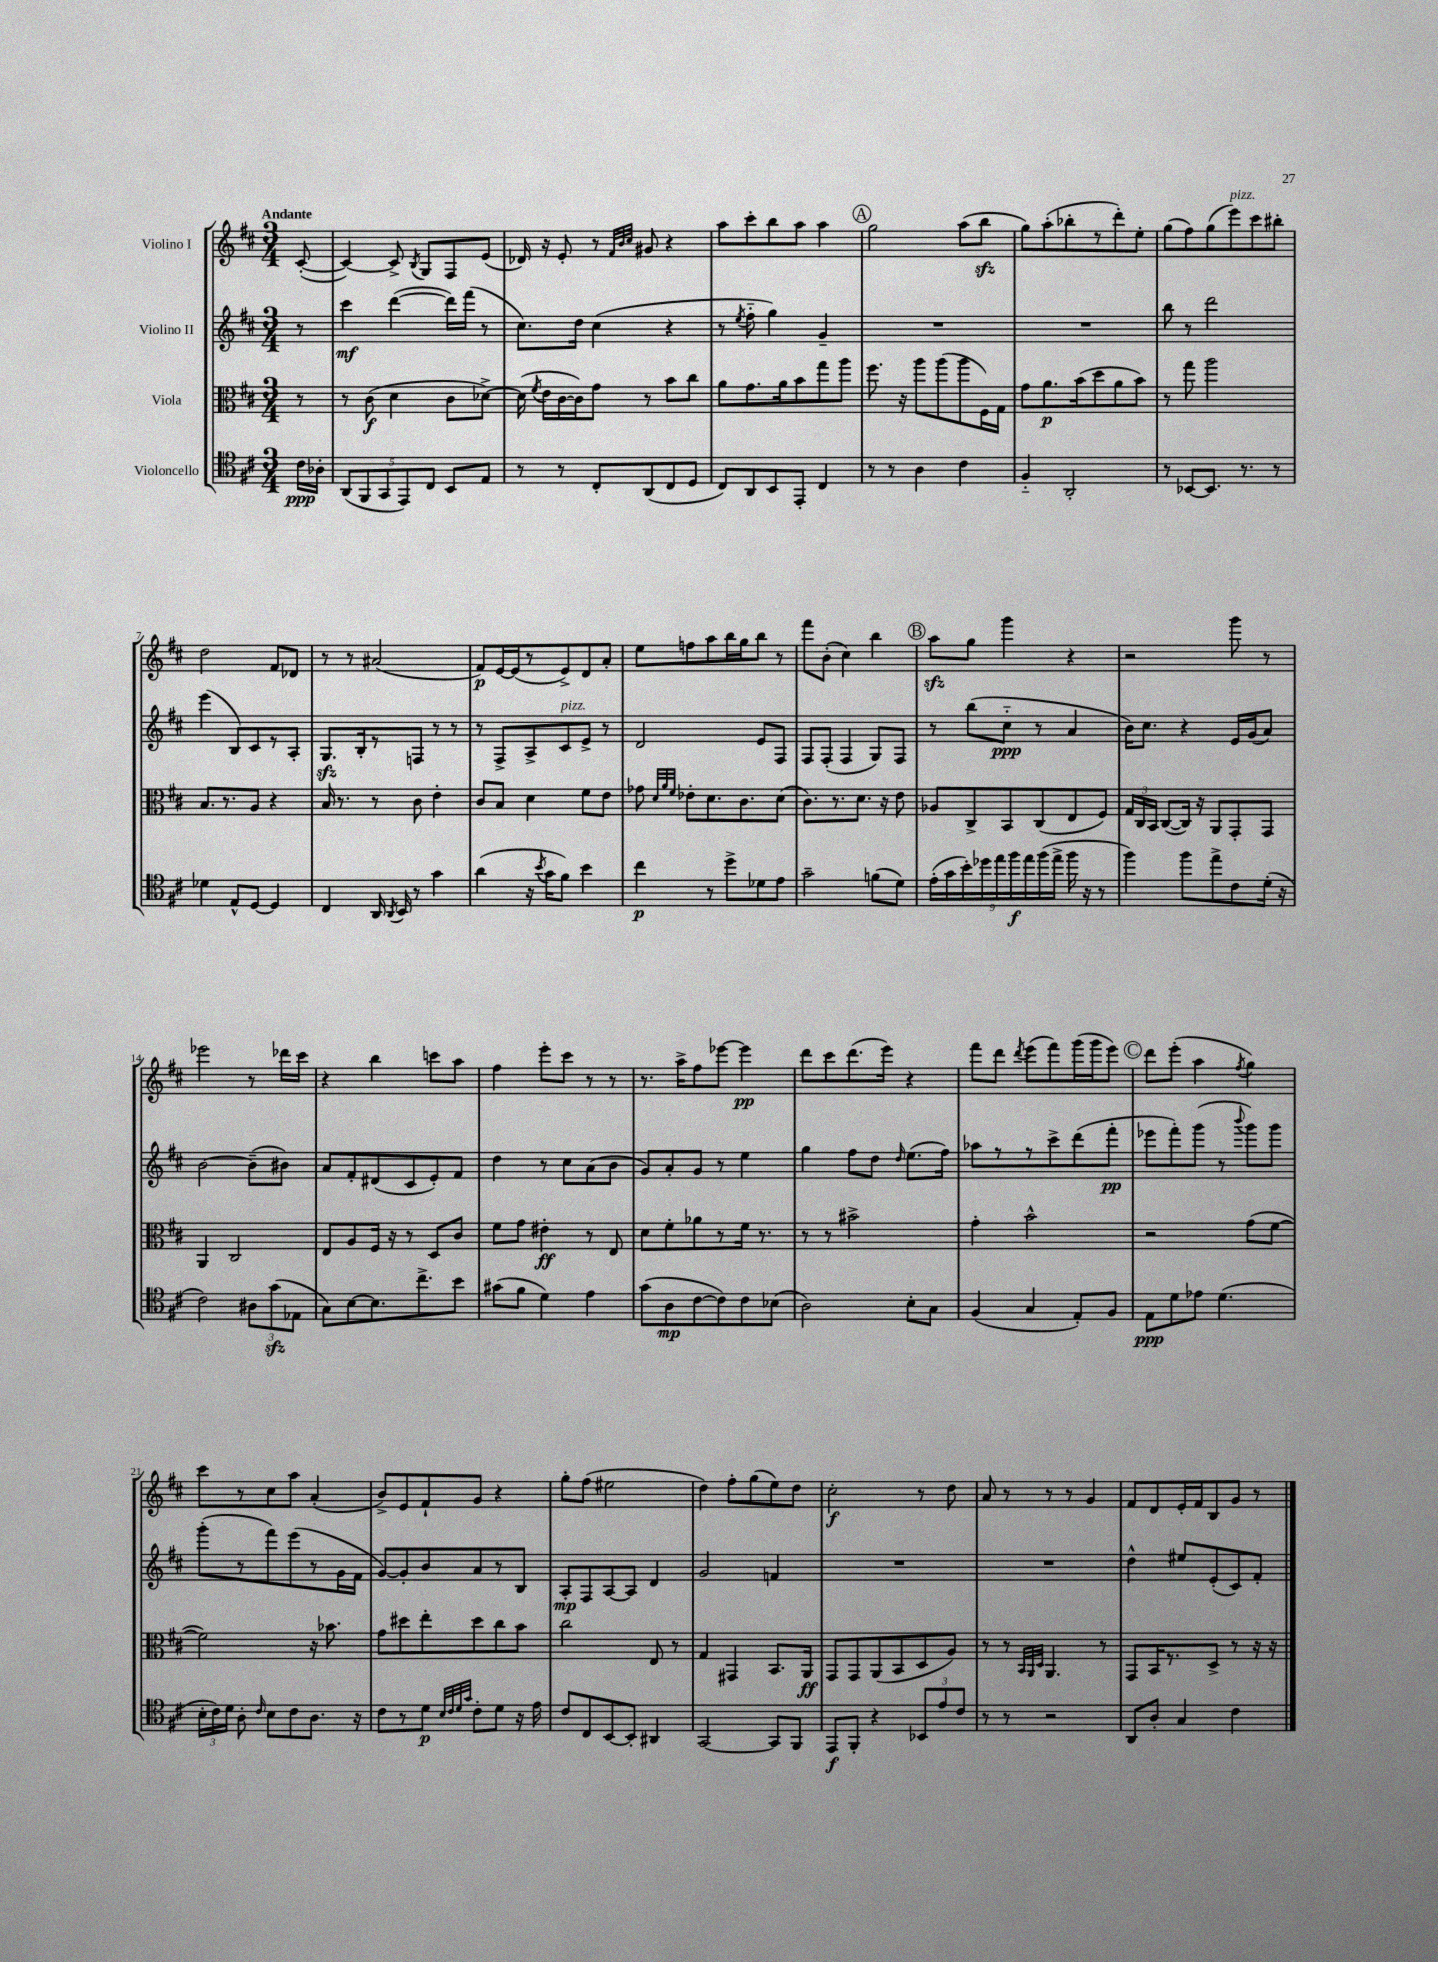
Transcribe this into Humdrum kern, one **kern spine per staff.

**kern	**dynam	**kern	**dynam	**kern	**dynam	**kern	**dynam
*part4	*part4	*part3	*part3	*part2	*part2	*part1	*part1
*staff4	*staff4	*staff3	*staff3	*staff2	*staff2	*staff1	*staff1
*I"Violoncello	*	*I"Viola	*	*I"Violino II	*	*I"Violino I	*
*clefC4	*	*clefC3	*	*clefG2	*	*clefG2	*
*k[f#c#]	*	*k[f#c#]	*	*k[f#c#]	*	*k[f#c#]	*
*M3/4	*	*M3/4	*	*M3/4	*	*M3/4	*
=	=	=	=	=	=	=	=
!	!	!	!	!	!	!LO:TX:a:B:t=Andante	!
16c#\LL	ppp	8r	.	8r	.	([8c#'/	.
16A-X'\JJ	.	.	.	.	.	.	.
=1	=1	=1	=1	=1	=1	=1	=1
(10AA/L	.	8r	.	4ccc#\	mf	4c#/_)	.
10FF#/	.	.	.	.	.	.	.
.	.	(8c#\	f	.	.	.	.
10GG/	.	.	.	.	.	.	.
.	.	4d\	.	([4ddd\	.	8c#^/]	.
10EE/)	.	.	.	.	.	.	.
.	.	.	.	.	.	8qB/	.
.	.	.	.	.	.	8G/L	.
10C#/J	.	.	.	.	.	.	.
8BB/L	.	8c#\L	.	16ddd\LL])	.	8F#/	.
.	.	.	.	(16fff#\JJ	.	.	.
8E/J	.	[8d-X^\J)	.	8r	.	(8e/J	.
=2	=2	=2	=2	=2	=2	=2	=2
8r	.	(16d-\]	.	8.cc#\L)	.	16d-X/)	.
.	.	8qf#/	.	.	.	.	.
.	.	16e\LL	.	.	.	16r	.
8r	.	[16c#\	.	.	.	8e'/	.
.	.	16c#\J])	.	16dd\Jk	.	.	.
8C#'/L	.	8g\J	.	(4cc#\	.	8r	.
.	.	.	.	.	.	32qqf#/LLL	.
.	.	.	.	.	.	32qqb/	.
.	.	.	.	.	.	32qqcc#/JJJ	.
(8AA/	.	8r	.	.	.	8g#X/	.
8C#/	.	8b\L	.	4r	.	4r	.
8D/J	.	8cc#\J	.	.	.	.	.
=3	=3	=3	=3	=3	=3	=3	=3
8C#/L)	.	8a\L	.	8r	.	8aa\L	.
.	.	.	.	8qee/	.	.	.
8AA/	.	8.g\	.	8ff#\	.	8ccc#'\	.
8BB/	.	.	.	4gg\)	.	8bb\	.
.	.	16a\k	.	.	.	.	.
8EE'/J	.	8b\	.	.	.	8aa\J	.
4C#/	.	8gg\	.	4g~/	.	4aa\	.
.	.	8aa\J	.	.	.	.	.
!!LO:REH:place=s1:t=A
=4	=4	=4	=4	=4	=4	=4	=4
8r	.	8.ff#\	.	2.r	.	2gg\	.
8r	.	.	.	.	.	.	.
.	.	16r	.	.	.	.	.
4A\	.	8aa\L	.	.	.	.	.
.	.	(8aa\	.	.	.	.	.
4c#\	.	8aa\	.	.	.	(8aa\L	.
.	.	16F#\L)	.	.	.	8bbzz\J	.
.	.	16G\JJ	.	.	.	.	.
=5	=5	=5	=5	=5	=5	=5	=5
4F#/	.	8g\L	.	2.r	.	8gg\L)	.
.	.	8.a\	p	.	.	(8aa'\	.
2AA'/	.	.	.	.	.	8bb-X'\	.
.	.	(16b\k	.	.	.	.	.
.	.	8dd\	.	.	.	8r	.
.	.	8a\	.	.	.	8ddd'\)	.
.	.	8b\J)	.	.	.	8ee'\J	.
=6	=6	=6	=6	=6	=6	=6	=6
8r	.	8r	.	8bb\	.	(8gg\L	.
[8BB-X/L	.	8gg\	.	8r	.	8ff#\)	.
8.BB-/J]	.	2aa\	.	2ddd\	.	(8gg\	.
!	!	!	!	!	!	!LO:TX:a:i:t=pizz.	!
.	.	.	.	.	.	8eee\)	.
8.r	.	.	.	.	.	.	.
.	.	.	.	.	.	8ccc#\	.
8r	.	.	.	.	.	8bb#X'\J	.
!!LO:LB:g=z
=7	=7	=7	=7	=7	=7	=7	=7
4d-X\	.	8.B/L	.	(4eee\	.	2dd\	.
.	.	8.r	.	.	.	.	.
8E^^/L	.	.	.	8B/L)	.	.	.
[8D/J	.	8A/J	.	8c#/	.	.	.
4D/]	.	4r	.	8r	.	8f#/L	.
.	.	.	.	8A'/J	.	8d-X/J	.
=8	=8	=8	=8	=8	=8	=8	=8
4C#/	.	16B/	.	8.Gzz/L	.	8r	.
.	.	8.r	.	.	.	.	.
.	.	.	.	.	.	8r	.
.	.	.	.	16B'/k	.	.	.
16AA/	.	8r	.	8r	.	(2a#X/	.
8qAA/	.	.	.	.	.	.	.
16BB/	.	.	.	.	.	.	.
8r	.	8c#\	.	8Fn/J	.	.	.
4g\	.	4e'\	.	8r	.	.	.
.	.	.	.	8r	.	.	.
=9	=9	=9	=9	=9	=9	=9	=9
(4a\	.	8c#/L	.	8r	.	8f#/L)	p
.	.	8B/J	.	8F#^/L	.	[16e/L	.
.	.	.	.	.	.	(16e/J]	.
16r	.	4d\	.	8A^/	.	8r	.
8qb/	.	.	.	.	.	.	.
16g\KL	.	.	.	.	.	.	.
!	!	!	!	!LO:TX:a:i:t=pizz.	!	!	!
8f#\J)	.	.	.	8c#/	.	8e^/)	.
4b\	.	8f#\L	.	8e^/J	.	8d/	.
.	.	8e\J	.	8r	.	8a'/J	.
=10	=10	=10	=10	=10	=10	=10	=10
4cc#\	p	8g-X\	.	2d/	.	8ee\L	.
.	.	32qqd/LLL	.	.	.	.	.
.	.	32qqa/	.	.	.	.	.
.	.	32qqf#/JJJ	.	.	.	.	.
.	.	8e-X'\L	.	.	.	8ffn\	.
8r	.	8.d\	.	.	.	8aa\	.
8dd^\L	.	.	.	.	.	16bb\L	.
.	.	8.c#\	.	.	.	16gg\J	.
8d-X\	.	.	.	8e/L	.	8bb\J	.
8e\J	.	(8d\J	.	8F#/J	.	8r	.
=11	=11	=11	=11	=11	=11	=11	=11
2g~\	.	8.c#\L)	.	8F#/L	.	8fff#\L	.
.	.	.	.	(8F#'/J	.	(8b'\J	.
.	.	8.r	.	.	.	.	.
.	.	.	.	4F#/	.	4cc#\)	.
.	.	8.d\J	.	.	.	.	.
(8fn\L	.	.	.	8G/L)	.	4bb\	.
.	.	16r	.	.	.	.	.
8d\J)	.	8e\	.	8F#/J	.	.	.
!!LO:REH:place=s1:t=B
=12	=12	=12	=12	=12	=12	=12	=12
(18e'\LL	.	8A-X/L	.	8r	.	8aazz\L	.
18g\	.	.	.	.	.	.	.
18b'\)	.	.	.	.	.	.	.
.	.	8C#^/	.	(8bb\L	.	8gg\J	.
18dd-X\	.	.	.	.	.	.	.
18ee\	.	.	.	.	.	.	.
.	.	8BB/	.	8cc#\J	ppp	4ggg\	.
18ff#\	f	.	.	.	.	.	.
18ee\	.	.	.	.	.	.	.
.	.	(8C#/	.	8r	.	.	.
(18ff#\	.	.	.	.	.	.	.
18ee^\JJ	.	.	.	.	.	.	.
16ff#\	.	8E/	.	4a/	.	4r	.
16r	.	.	.	.	.	.	.
8r	.	8F#/J)	.	.	.	.	.
=13	=13	=13	=13	=13	=13	=13	=13
4ff#\)	.	24G/LL	.	16b\KL)	.	2r	.
.	.	24C#/	.	.	.	.	.
.	.	.	.	8.cc#\J	.	.	.
.	.	24BB/JJ	.	.	.	.	.
.	.	([8C#/L	.	.	.	.	.
8ff#\L	.	16C#/Jk])	.	4r	.	.	.
.	.	16r	.	.	.	.	.
8ee^\	.	8AA/L	.	.	.	.	.
8c#\	.	8GG'/	.	16e/LL	.	8ggg\	.
.	.	.	.	(16g/J	.	.	.
(16d'\Jk	.	8GG/J	.	8a/J)	.	8r	.
16r	.	.	.	.	.	.	.
!!LO:LB:g=z
=14	=14	=14	=14	=14	=14	=14	=14
2c#\)	.	4AA/	.	[2b\	.	2eee-X\	.
.	.	2C#/	.	.	.	.	.
12A#X\L	.	.	.	(8b~\L]	.	8r	.
(12gzz\	.	.	.	.	.	.	.
.	.	.	.	8b#X\J)	.	16ddd-X\LL	.
12E-X\J	.	.	.	.	.	.	.
.	.	.	.	.	.	16ccc#\JJ	.
=15	=15	=15	=15	=15	=15	=15	=15
8G\L)	.	8E/L	.	8a/L	.	4r	.
[8B\	.	8A/	.	8f#'/	.	.	.
8.B\]	.	16F#/Jk	.	(8d#X/	.	4bb\	.
.	.	16r	.	.	.	.	.
.	.	8r	.	8c#/	.	.	.
8.cc#^\	.	.	.	.	.	.	.
.	.	8D/L	.	8e'/)	.	8cccn\L	.
8b\J	.	8c#/J	.	8f#/J	.	8aa\J	.
=16	=16	=16	=16	=16	=16	=16	=16
(8g#X\L	.	8f#\L	.	4dd\	.	4ff#\	.
8f#\J	.	8g\J	.	.	.	.	.
4d\)	.	4e#X'\	ff	8r	.	8eee'\L	.
.	.	.	.	8cc#\L	.	8ccc#\J	.
4e\	.	8r	.	(8a\	.	8r	.
.	.	8E/	.	8b\J	.	8r	.
=17	=17	=17	=17	=17	=17	=17	=17
(8g\L	.	8d\L	.	8g/L)	.	8.r	.
8A\	mp	8f#'\	.	8a'/	.	.	.
.	.	.	.	.	.	16aa^\KL	.
[8c#\	.	8a-X\	.	8g/J	.	8ff#\	.
8c#\])	.	8r	.	8r	.	[8eee-X\J	.
8c#\	.	16f#\Jk	.	4ee\	.	4eee-\]	pp
.	.	8.r	.	.	.	.	.
(8B-X\J	.	.	.	.	.	.	.
=18	=18	=18	=18	=18	=18	=18	=18
2A\)	.	8r	.	4gg\	.	8ddd\L	.
.	.	8r	.	.	.	8ccc#\	.
.	.	2b#X^\	.	8ff#\L	.	(8.ddd\	.
.	.	.	.	8dd\J	.	.	.
.	.	.	.	.	.	16eee\Jk)	.
.	.	.	.	16qqdd/	.	.	.
8B'\L	.	.	.	(8.ee\L	.	4r	.
8G\J	.	.	.	.	.	.	.
.	.	.	.	16ff#\Jk)	.	.	.
=19	=19	=19	=19	=19	=19	=19	=19
(4F#/	.	4g'\	.	8aa-X\L	.	8fff#\L	.
.	.	.	.	8r	.	8ddd\J	.
.	.	.	.	.	.	8qddd/	.
4G/	.	2b^^\	.	8r	.	(8eee\L	.
.	.	.	.	8ccc#^\	.	8fff#\)	.
8E'/L)	.	.	.	(8ddd\	.	(16ggg\L	.
.	.	.	.	.	.	16ggg\J	.
8F#/J	.	.	.	8fff#'\J	pp	8eee\J)	.
!!LO:REH:place=s1:t=C
=20	=20	=20	=20	=20	=20	=20	=20
8E\L	ppp	2r	.	8eee-X\L	.	8ddd\L	.
8d\	.	.	.	8fff#'\)	.	(8eee'\J	.
8e-X\J	.	.	.	(8ggg\J	.	4aa\	.
(4.d\	.	.	.	8r	.	.	.
.	.	.	.	8qqbbb/	.	8qff#/	.
.	.	(8g\L	.	8ggg\L)	.	4gg\)	.
.	.	[8f#\J	.	8ggg\J	.	.	.
!!LO:LB:g=z
=21	=21	=21	=21	=21	=21	=21	=21
24B'\LL	.	2f#\])	.	(8ggg'\L	.	8ccc#\L	.
24c#\)	.	.	.	.	.	.	.
24d\JJ	.	.	.	.	.	.	.
8A'\	.	.	.	8r	.	8r	.
16qqc#/	.	.	.	.	.	.	.
8B\L	.	.	.	8fff#\)	.	8cc#\	.
8c#\	.	.	.	(8eee\	.	8aa\J	.
8.A\J	.	16r	.	8r	.	(4a'/	.
.	.	8.b-X\	.	.	.	.	.
.	.	.	.	16g\L	.	.	.
16r	.	.	.	16f#\JJ	.	.	.
=22	=22	=22	=22	=22	=22	=22	=22
8c#\L	.	8g\L	.	[8g/L)	.	8b^/L)	.
8r	.	8dd#X\	.	8g'/]	.	8e/	.
8d\J	p	8ee'\	.	8b/	.	8f#`/	.
32qqB/LLL	.	.	.	.	.	.	.
32qqc#/	.	.	.	.	.	.	.
32qqd/	.	.	.	.	.	.	.
32qqg/JJJ	.	.	.	.	.	.	.
8c#'\L	.	8dd#\	.	8a/	.	8g/J	.
8d\J	.	8cc#\	.	8r	.	4r	.
16r	.	8b\J	.	8B/J	.	.	.
16e\	.	.	.	.	.	.	.
=23	=23	=23	=23	=23	=23	=23	=23
8c#/L	.	2cc#\	.	8A'/L	mp	8gg'\L	.
8C#/	.	.	.	8F#/	.	(8ff#\J	.
[8BB/	.	.	.	[8A/	.	2ee#X\	.
8BB'/J]	.	.	.	8A/J]	.	.	.
4AA#X/	.	8E/	.	4d/	.	.	.
.	.	8r	.	.	.	.	.
=24	=24	=24	=24	=24	=24	=24	=24
[2GG/	.	4G/	.	2g/	.	4dd\)	.
.	.	4GG#X/	.	.	.	8ff#'\L	.
.	.	.	.	.	.	(8gg\	.
8GG/L]	.	8.BB/L	.	4fn/	.	8ee\)	.
8FF#/J	.	.	.	.	.	8dd\J	.
.	.	16AA/Jk	ff	.	.	.	.
=25	=25	=25	=25	=25	=25	=25	=25
8EE/L	f	8GG/L	.	2.r	.	2cc#'\	f
8FF#'/J	.	8GG/	.	.	.	.	.
4r	.	(8AA/	.	.	.	.	.
.	.	8BB/	.	.	.	.	.
12BB-X/L	.	8D/	.	.	.	8r	.
12e/	.	.	.	.	.	.	.
.	.	8A/J)	.	.	.	8dd\	.
12c#/J	.	.	.	.	.	.	.
=26	=26	=26	=26	=26	=26	=26	=26
8r	.	8r	.	2.r	.	8a/	.
8r	.	8r	.	.	.	8r	.
.	.	32qqBB/LLL	.	.	.	.	.
.	.	32qqAA/	.	.	.	.	.
.	.	32qqD/JJJ	.	.	.	.	.
2r	.	4.AA/	.	.	.	8r	.
.	.	.	.	.	.	8r	.
.	.	.	.	.	.	4g/	.
.	.	8r	.	.	.	.	.
=27	=27	=27	=27	=27	=27	=27	=27
8AA/L	.	8GG/L	.	4dd^^\	.	8f#/L	.
8A'/J	.	16BB/K	.	.	.	8d/	.
.	.	8.r	.	.	.	.	.
4G/	.	.	.	8ee#X/L	.	16e'/L	.
.	.	.	.	.	.	16f#/J	.
.	.	8D^/J	.	(8e'/	.	8B/	.
4c#\	.	8r	.	8c#/)	.	8g/J	.
.	.	16r	.	8f#'/J	.	8r	.
.	.	16r	.	.	.	.	.
==	==	==	==	==	==	==	==
*-	*-	*-	*-	*-	*-	*-	*-
